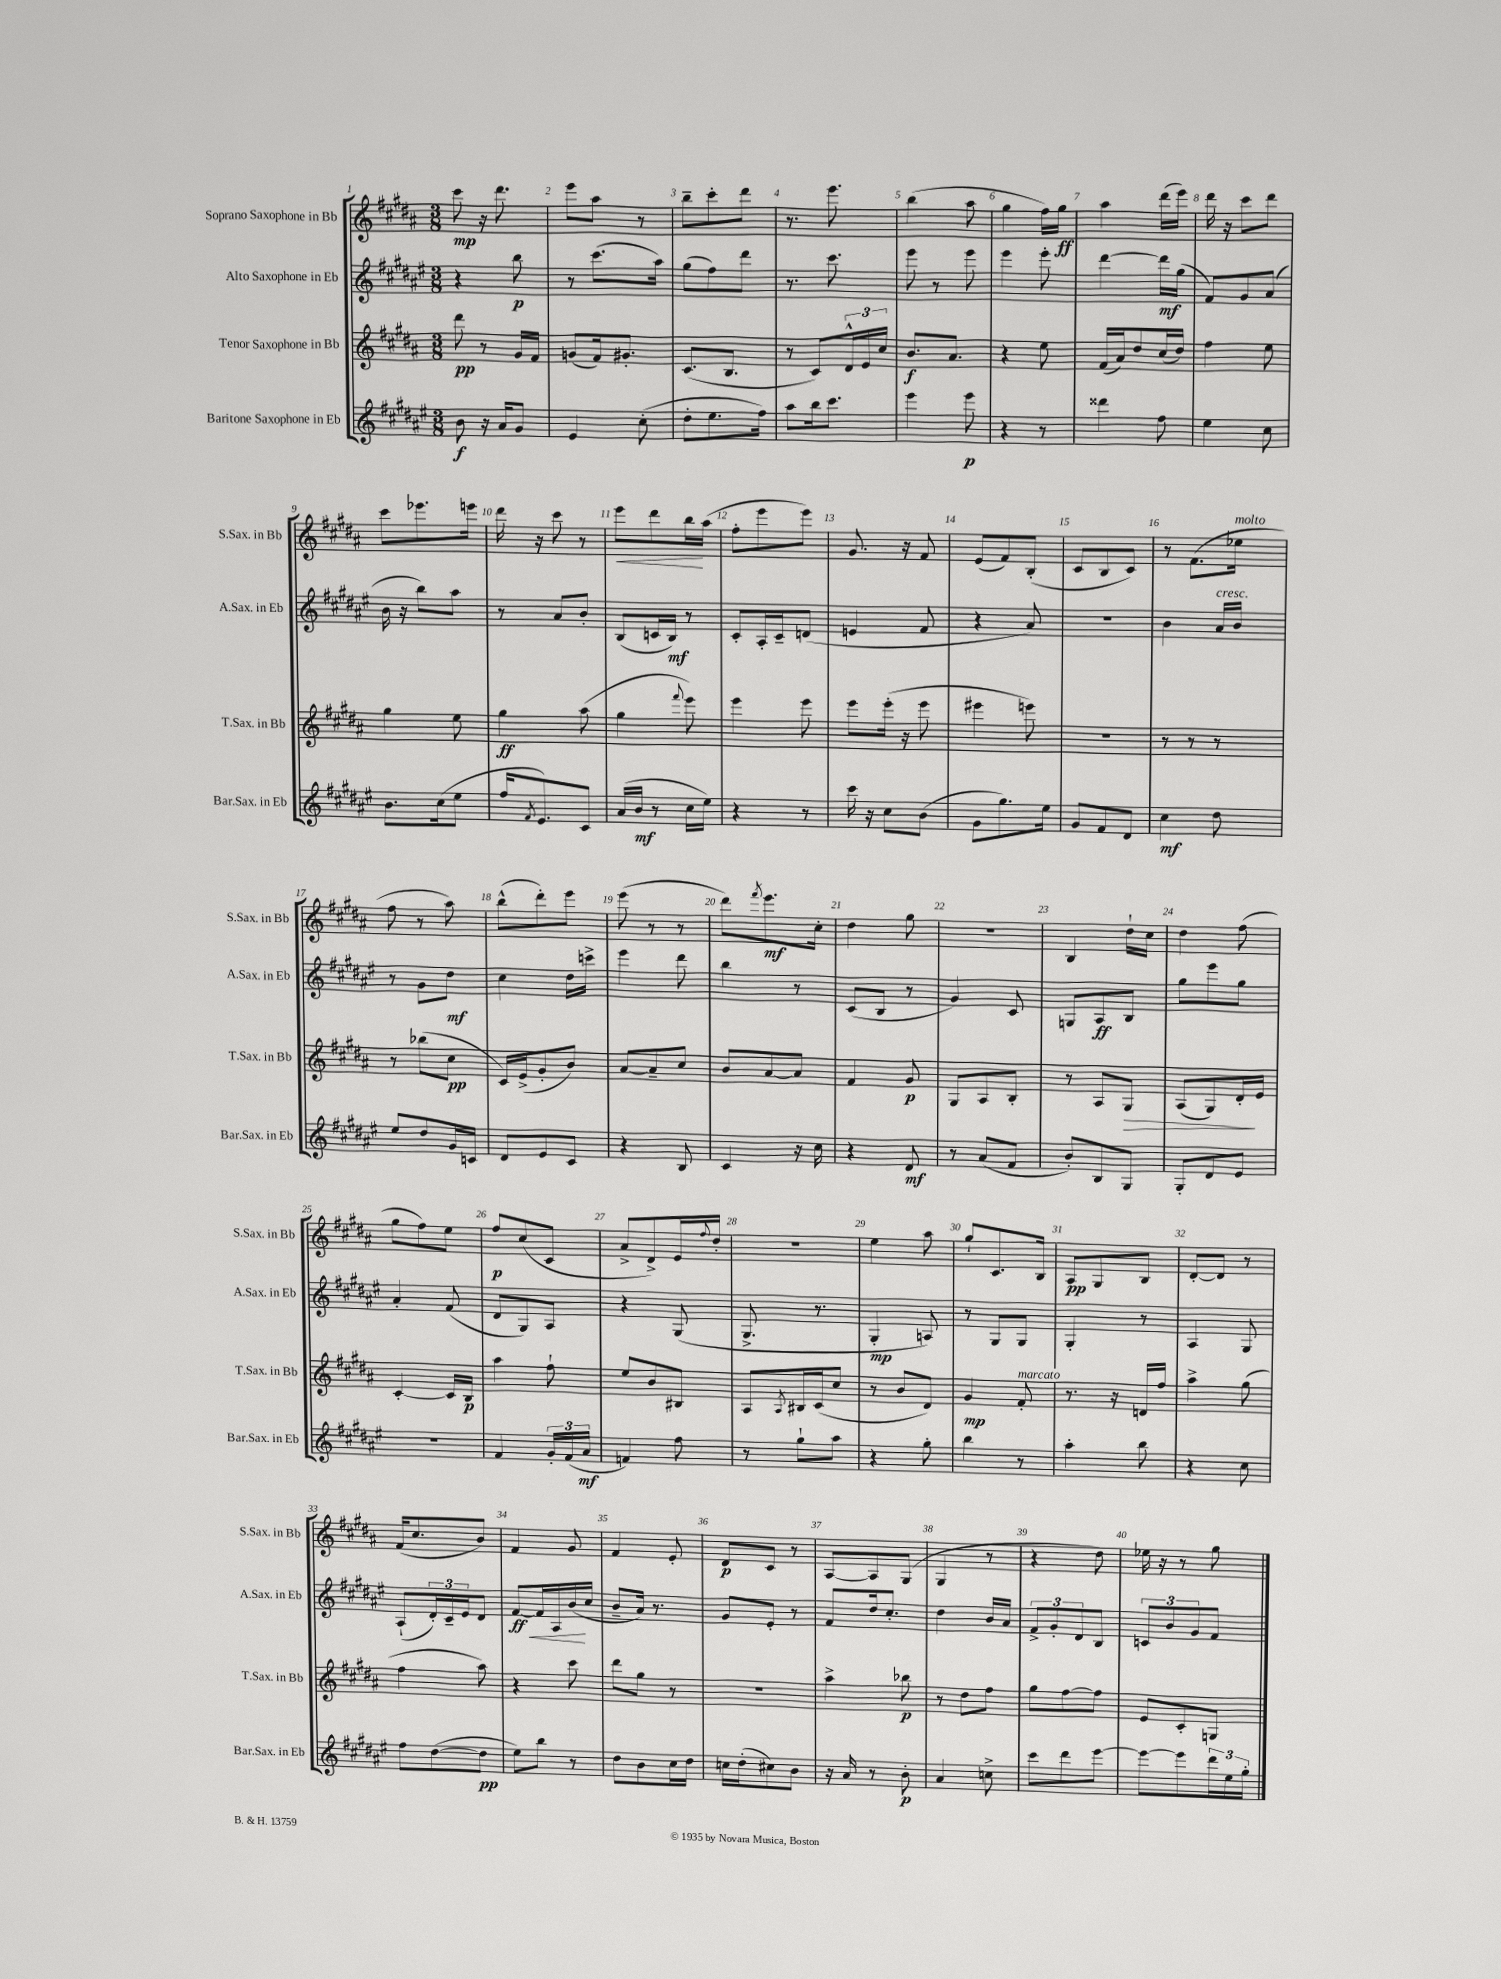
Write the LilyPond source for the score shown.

<<
\new StaffGroup <<
\new Staff = "s0" \with { instrumentName = "Soprano Saxophone in Bb" shortInstrumentName = "S.Sax. in Bb" } {
    \clef treble \key b \major \numericTimeSignature \time 3/8
    cis'''8\mp r16 dis'''8. |
    e'''8 ais''8 r8 |
    b''8-- cis'''8-. dis'''8 |
    r8. e'''8. |
    b''4( ais''8 |
    gis''4 fis''16) gis''16\ff |
    ais''4 dis'''16( e'''16) |
    dis'''16 r16 cis'''8 dis'''8 |
    cis'''8 ees'''8. e'''16 |
    dis'''16 r16 cis'''8 r8 |
    e'''8\< dis'''8 b''16\! ais''16( |
    fis''8-. e'''8 e'''8) |
    gis'8. r16 fis'8 |
    e'8( fis'8) b8-.( |
    cis'8 b8 cis'8) |
    r8 fis'8.( ees''16^\markup { \italic "molto" } |
    fis''8 r8 ais''8) |
    b''8-^( dis'''8-.) e'''8 |
    e'''8( r8 r8 |
    dis'''8) \acciaccatura { fis'''8 } e'''8.\mf cis''16-. |
    dis''4 gis''8 |
    r4. |
    b4 dis''16-! cis''16 |
    dis''4 fis''8( |
    gis''8 fis''8) e''8 |
    fis''8\p cis''8( cis'8 |
    ais'8-> dis'8->) e'16 \appoggiatura { fis''8 } dis''16-. |
    R4. |
    e''4 ais''8 |
    gis''8-! cis'8. b16 |
    ais8\pp gis8 b8 |
    dis'8~-. dis'8 r8 |
    fis'16( cis''8. b'8) |
    fis'4 gis'8 |
    fis'4 e'8-. |
    dis'8\p cis'8 r8 |
    ais8~ ais8 gis8( |
    gis4 r8 |
    r4 dis''8) |
    ees''16 r16 r8 gis''8 \bar "|." |
}
\new Staff = "s1" \with { instrumentName = "Alto Saxophone in Eb" shortInstrumentName = "A.Sax. in Eb" } {
    \clef treble \key fis \major \numericTimeSignature \time 3/8
    r4 b''8\p |
    r8 cis'''8.( ais''16) |
    gis''8( fis''8) dis'''8 |
    r8. cis'''8. |
    eis'''8 r8 eis'''8 |
    eis'''4 eis'''8-. |
    dis'''4~ dis'''16\mf gis''16( |
    fis'8) gis'8 ais'8( |
    b'16 r16 b''8) ais''8 |
    r8 ais'8 b'8-. |
    b8( c'16 b16\mf) r8 |
    cis'8-. ais16-. cis'16-- d'8( |
    e'4 fis'8 |
    r4 ais'8) |
    R4. |
    b'4 ais'16^\markup { \italic "cresc." } b'16 |
    r8 gis'8 dis''8\mf |
    cis''4 dis''16 c'''16-> |
    eis'''4 dis'''8 |
    b''4 r8 |
    cis'8( b8 r8 |
    gis'4) cis'8 |
    g8 ais8\ff b8 |
    gis''8 eis'''8 gis''8 |
    ais'4-. fis'8( |
    dis'8 gis8) ais8 |
    r4 gis8( |
    gis8.-> r8. |
    gis4-.\mp a8) |
    r8 gis8 gis8 |
    gis4-. r8 |
    ais4 gis8 |
    ais8-!( \tuplet 3/2 { dis'16-.) cis'16-- eis'16 } dis'8 |
    fis'8~\ff\< fis'16 ais16 b'16\!( cis''16 |
    b'8-- ais'16) r8. |
    gis'8 eis'8-. r8 |
    fis'8 dis''16 cis''8.-. |
    dis''4 b'16 ais'16 |
    \tuplet 3/2 { fis'8-> gis'8-. dis'8 } b8 |
    \tuplet 3/2 { c'8 b'8 gis'8 } fis'8 \bar "|." |
}
\new Staff = "s2" \with { instrumentName = "Tenor Saxophone in Bb" shortInstrumentName = "T.Sax. in Bb" } {
    \clef treble \key b \major \numericTimeSignature \time 3/8
    dis'''8\pp r8 gis'16 fis'16 |
    g'8( fis'16) gis'8.-. |
    cis'8.( b8. |
    r8 cis'8) \tuplet 3/2 { dis'16-^ e'16 cis''16 } |
    b'8.\f ais'8. |
    r4 e''8 |
    fis'16( ais'16) dis''8 cis''16( dis''16) |
    fis''4 e''8 |
    gis''4 e''8 |
    gis''4\ff ais''8( |
    gis''4 \appoggiatura { fis'''8 } e'''8) |
    e'''4 e'''8 |
    e'''8 e'''16-.( r16 e'''8 |
    eis'''4 e'''8) |
    R4. |
    r8 r8 r8 |
    r8 bes''8( cis''8\pp |
    cis'16) e'16->( gis'8-. b'8) |
    ais'8~ ais'8-- cis''8 |
    b'8 ais'8~ ais'8 |
    fis'4 gis'8\p |
    gis8 ais8 b8-. |
    r8 ais8 gis8\> |
    ais8( gis8) dis'16-.\! e'16 |
    cis'4~-. cis'16 b16\p |
    ais''4 fis''8-! |
    e''8 b'8 bis8 |
    ais8 \acciaccatura { ais8 } bis16 cis'16( cis''8 |
    r8 b'8 dis'8) |
    gis'4\mp fis'8-.^\markup { \italic "marcato" } |
    r8. r16 d'16 fis''16 |
    ais''4-> gis''8( |
    fis''4 ais''8) |
    r4 cis'''8 |
    dis'''8 gis''8 r8 |
    R4. |
    ais''4-> bes''8\p |
    r8 dis''8 fis''8 |
    gis''8 fis''8~ fis''8 |
    e'8 cis'8-. g8 \bar "|." |
}
\new Staff = "s3" \with { instrumentName = "Baritone Saxophone in Eb" shortInstrumentName = "Bar.Sax. in Eb" } {
    \clef treble \key fis \major \numericTimeSignature \time 3/8
    b'8\f r16 ais'16 gis'8 |
    eis'4 cis''8-.( |
    dis''8-. eis''8. fis''16) |
    ais''8 b''16 cis'''8. |
    eis'''4 eis'''8\p |
    r4 r8 |
    disis'''4 fis''8 |
    eis''4 cis''8 |
    b'8. cis''16( eis''8 |
    fis''16 \acciaccatura { fis'8 } eis'8.) cis'8 |
    ais'16( b'16\mf r8 cis''16 eis''16) |
    r4 r8 |
    cis'''16 r16 cis''8 b'8( |
    gis'8 gis''8.) eis''16 |
    gis'8 fis'8 dis'8 |
    cis''4\mf dis''8 |
    eis''8 dis''8 gis'16 c'16 |
    dis'8 eis'8 cis'8 |
    r4 b8 |
    cis'4 r16 cis''16 |
    r4 dis'8\mf |
    r8 ais'8( fis'8 |
    b'8-.) b8 gis8 |
    gis8-. dis'8 eis'8 |
    R4. |
    fis'4 \tuplet 3/2 { gis'16-. fis'16( ais'16\mf } |
    f'4) fis''8 |
    r8 gis''8-! ais''8 |
    r4 gis''8-. |
    b''4 r8 |
    ais''4-. b''8 |
    r4 cis''8 |
    fis''8 dis''8~( dis''8\pp |
    eis''8) b''8 r8 |
    dis''8 b'8 cis''16 dis''16 |
    c''16 dis''16-.( cis''8) b'8 |
    r16 ais'16 r8 b'8-.\p |
    ais'4 c''8-> |
    cis'''8 dis'''8 eis'''8~ |
    eis'''8~ eis'''8 \tuplet 3/2 { dis'''16 eis''16 gis''16-. } \bar "|." |
}
>>
>>
\layout { \context { \Score \override BarNumber.break-visibility = ##(#f #t #t) barNumberVisibility = #all-bar-numbers-visible } }
